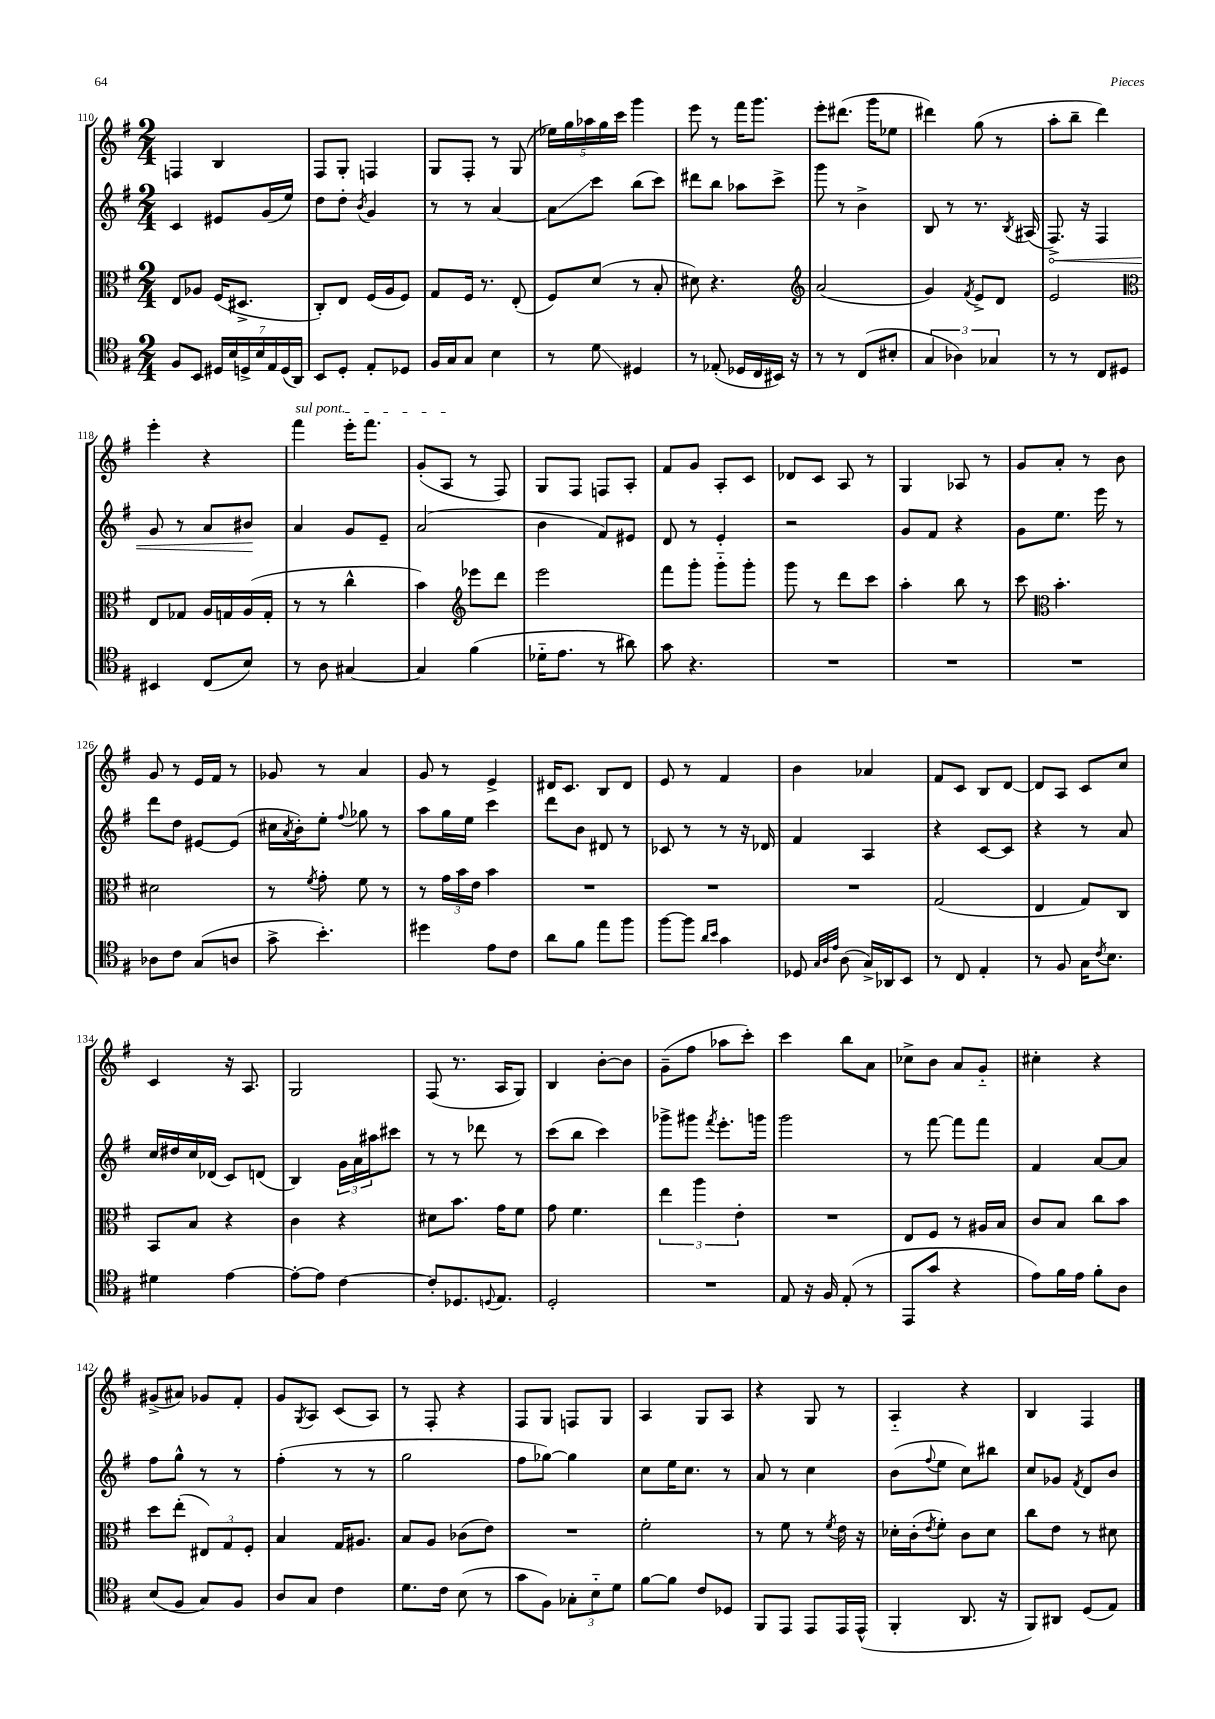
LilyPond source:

<<
\new StaffGroup <<
\new Staff = "s0" {
    \clef treble \key g \major \numericTimeSignature \time 2/4
    f4 b4 |
    fis8 g8-. f4 |
    g8 fis8-. r8 g8( |
    \tuplet 5/4 { ees''16) g''16 aes''16 g''16 c'''16 } g'''4 |
    e'''8 r8 fis'''16 g'''8. |
    e'''8-. dis'''8.( g'''16 ees''8 |
    dis'''4) g''8( r8 |
    a''8-. b''8-- d'''4) |
    e'''4-. r4 |
    \once \override TextSpanner.bound-details.left.text = \markup { \italic "sul pont." } fis'''4\startTextSpan e'''16-. fis'''8. |
    g'8-.( a8\stopTextSpan r8 fis8) |
    g8 fis8 f8 a8-. |
    fis'8 g'8 a8-. c'8 |
    des'8 c'8 a8 r8 |
    g4 aes8 r8 |
    g'8 a'8-. r8 b'8 |
    g'8 r8 e'16 fis'16 r8 |
    ges'8 r8 a'4 |
    g'8 r8 e'4-> |
    dis'16 c'8. b8 dis'8 |
    e'8 r8 fis'4 |
    b'4 aes'4 |
    fis'8 c'8 b8 d'8~ |
    d'8 a8 c'8 c''8 |
    c'4 r16 a8. |
    g2 |
    fis8( r8. a16 g8) |
    b4 b'8~-. b'8 |
    g'8--( fis''8 aes''8 c'''8-.) |
    c'''4 b''8 a'8 |
    ces''8-> b'8 a'8 g'8-_ |
    cis''4-. r4 |
    gis'8->( ais'8) ges'8 fis'8-. |
    g'8 \acciaccatura { g8 } a8 c'8( a8) |
    r8 fis8-. r4 |
    fis8 g8 f8 g8 |
    a4 g8 a8 |
    r4 g8 r8 |
    a4-_ r4 |
    b4 fis4 \bar "|." |
}
\new Staff = "s1" {
    \clef treble \key g \major \numericTimeSignature \time 2/4
    c'4 eis'8 g'16( e''16) |
    d''8 d''8-. \acciaccatura { b'8 } g'4 |
    r8 r8 a'4~ |
    a'8\glissando c'''8 b''8( c'''8) |
    dis'''8 b''8 aes''8 c'''8-> |
    g'''8 r8 b'4-> |
    b8 r8 r8. \acciaccatura { b8 } ais16( |
    \once \override Hairpin.circled-tip = ##t fis8.->\<) r16 fis4 |
    g'8 r8 a'8 bis'8\! |
    a'4 g'8 e'8-- |
    a'2( |
    b'4 fis'8) eis'8 |
    d'8 r8 e'4-. |
    r2 |
    g'8 fis'8 r4 |
    g'8 e''8. e'''16 r8 |
    d'''8 d''8 eis'8~ eis'8( |
    cis''16 \acciaccatura { a'8 } b'16-.) e''8-. \appoggiatura { fis''8 } ges''8 r8 |
    a''8 g''16 e''16 c'''4 |
    d'''8 b'8 dis'8 r8 |
    ces'8 r8 r8 r16 des'16 |
    fis'4 a4 |
    r4 c'8~ c'8 |
    r4 r8 a'8 |
    c''16 dis''16 c''16 des'16( c'8) d'8( |
    b4) \tuplet 3/2 { g'16 a'16 ais''16 } cis'''8 |
    r8 r8 des'''8 r8 |
    c'''8( b''8 c'''4) |
    ges'''8-> gis'''8 \acciaccatura { fis'''8 } e'''8.-. g'''16 |
    g'''2 |
    r8 fis'''8~ fis'''8 fis'''8 |
    fis'4 a'8~ a'8 |
    fis''8 g''8-^ r8 r8 |
    fis''4-.( r8 r8 |
    g''2 |
    fis''8 ges''8~) ges''4 |
    c''8 e''16 c''8. r8 |
    a'8 r8 c''4 |
    b'8( \appoggiatura { fis''8 } e''8 c''8) bis''8 |
    c''8 ges'8 \acciaccatura { fis'8 } d'8 b'8 \bar "|." |
}
\new Staff = "s2" {
    \clef alto \key g \major \numericTimeSignature \time 2/4
    e8 aes8 fis16( dis8.-> |
    c8-.) e8 fis16( a16 fis8) |
    g8 fis16 r8. e8-.( |
    fis8) d'8( r8 b8-. |
    dis'8) r4. |
    \clef treble a'2( |
    g'4) \acciaccatura { fis'8 } e'8-> d'8 |
    e'2 |
    \clef alto e8 ges8 a16 g16 a16( g16-. |
    r8 r8 c''4-^ |
    b'4) \clef treble ees'''8 d'''8 |
    e'''2 |
    fis'''8 g'''8-. g'''8-_ g'''8-. |
    g'''8 r8 d'''8 c'''8 |
    a''4-. b''8 r8 |
    c'''8 \clef alto b'4.-. |
    dis'2 |
    r8 \acciaccatura { fis'8 } g'8-. fis'8 r8 |
    r8 \tuplet 3/2 { g'16 b'16 e'16 } b'4 |
    R2 |
    R2 |
    R2 |
    g2( |
    e4 g8) c8 |
    b,8 b8 r4 |
    c'4 r4 |
    dis'8 b'8. g'16 fis'8 |
    g'8 fis'4. |
    \tuplet 3/2 { e''4 a''4 e'4-. } |
    R2 |
    e8 fis8 r8 ais16 b16 |
    c'8 b8 c''8 b'8 |
    d''8 e''8-.( \tuplet 3/2 { eis8) g8 fis8-. } |
    b4 g16 ais8. |
    b8 a8 ces'8( e'8) |
    R2 |
    fis'2-. |
    r8 fis'8 r8 \acciaccatura { fis'8 } e'16 r16 |
    des'16-. c'16-.( \acciaccatura { e'8 } fis'8-.) c'8 des'8 |
    c''8 e'8 r8 dis'8 \bar "|." |
}
\new Staff = "s3" {
    \clef tenor \key g \major \numericTimeSignature \time 2/4
    fis8 b,8 \tuplet 7/4 { dis16 b16 d16-> b16 e16 d16( a,16) } |
    b,8 d8-. e8-. des8 |
    fis16 g16 g8 b4 |
    r8 d'8\glissando dis4 |
    r8 ees8-.( des16 c16 bis,16) r16 |
    r8 r8 c8( bis8-. |
    \tuplet 3/2 { g4 aes4) ges4 } |
    r8 r8 c8 dis8 |
    bis,4 c8( b8) |
    r8 a8 gis4~ |
    gis4 fis'4( |
    des'16-_ e'8. r8 ais'8) |
    g'8 r4. |
    R2 |
    R2 |
    R2 |
    aes8 c'8 g8( a8 |
    g'8-> b'4.-.) |
    dis''4 e'8 c'8 |
    a'8 fis'8 e''8 fis''8 |
    fis''8~ fis''8 \grace { a'16 b'16 } g'4 |
    des8 \grace { g32 a32 e'32 } a8( g16->) aes,16 b,8 |
    r8 c8 e4-. |
    r8 fis8 g16 \acciaccatura { c'8 } b8. |
    dis'4 e'4~ |
    e'8~-. e'8 c'4~ |
    c'8-. des8. \appoggiatura { d8 } e8. |
    d2-. |
    R2 |
    e8 r16 fis16 e8-.( r8 |
    e,8 g'8 r4 |
    e'8) fis'16 e'16 fis'8-. a8 |
    b8( fis8 g8) fis8 |
    a8 g8 c'4 |
    d'8. c'16 b8( r8 |
    g'8 fis8) \tuplet 3/2 { ges8-. b8-_ d'8 } |
    fis'8~ fis'8 c'8 des8 |
    fis,8 e,8 e,8 e,16 e,16-^( |
    fis,4-. a,8. r16 |
    fis,8) ais,8 d8( e8) \bar "|." |
}
>>
>>
\layout { \context { \Score currentBarNumber = #110 } }
